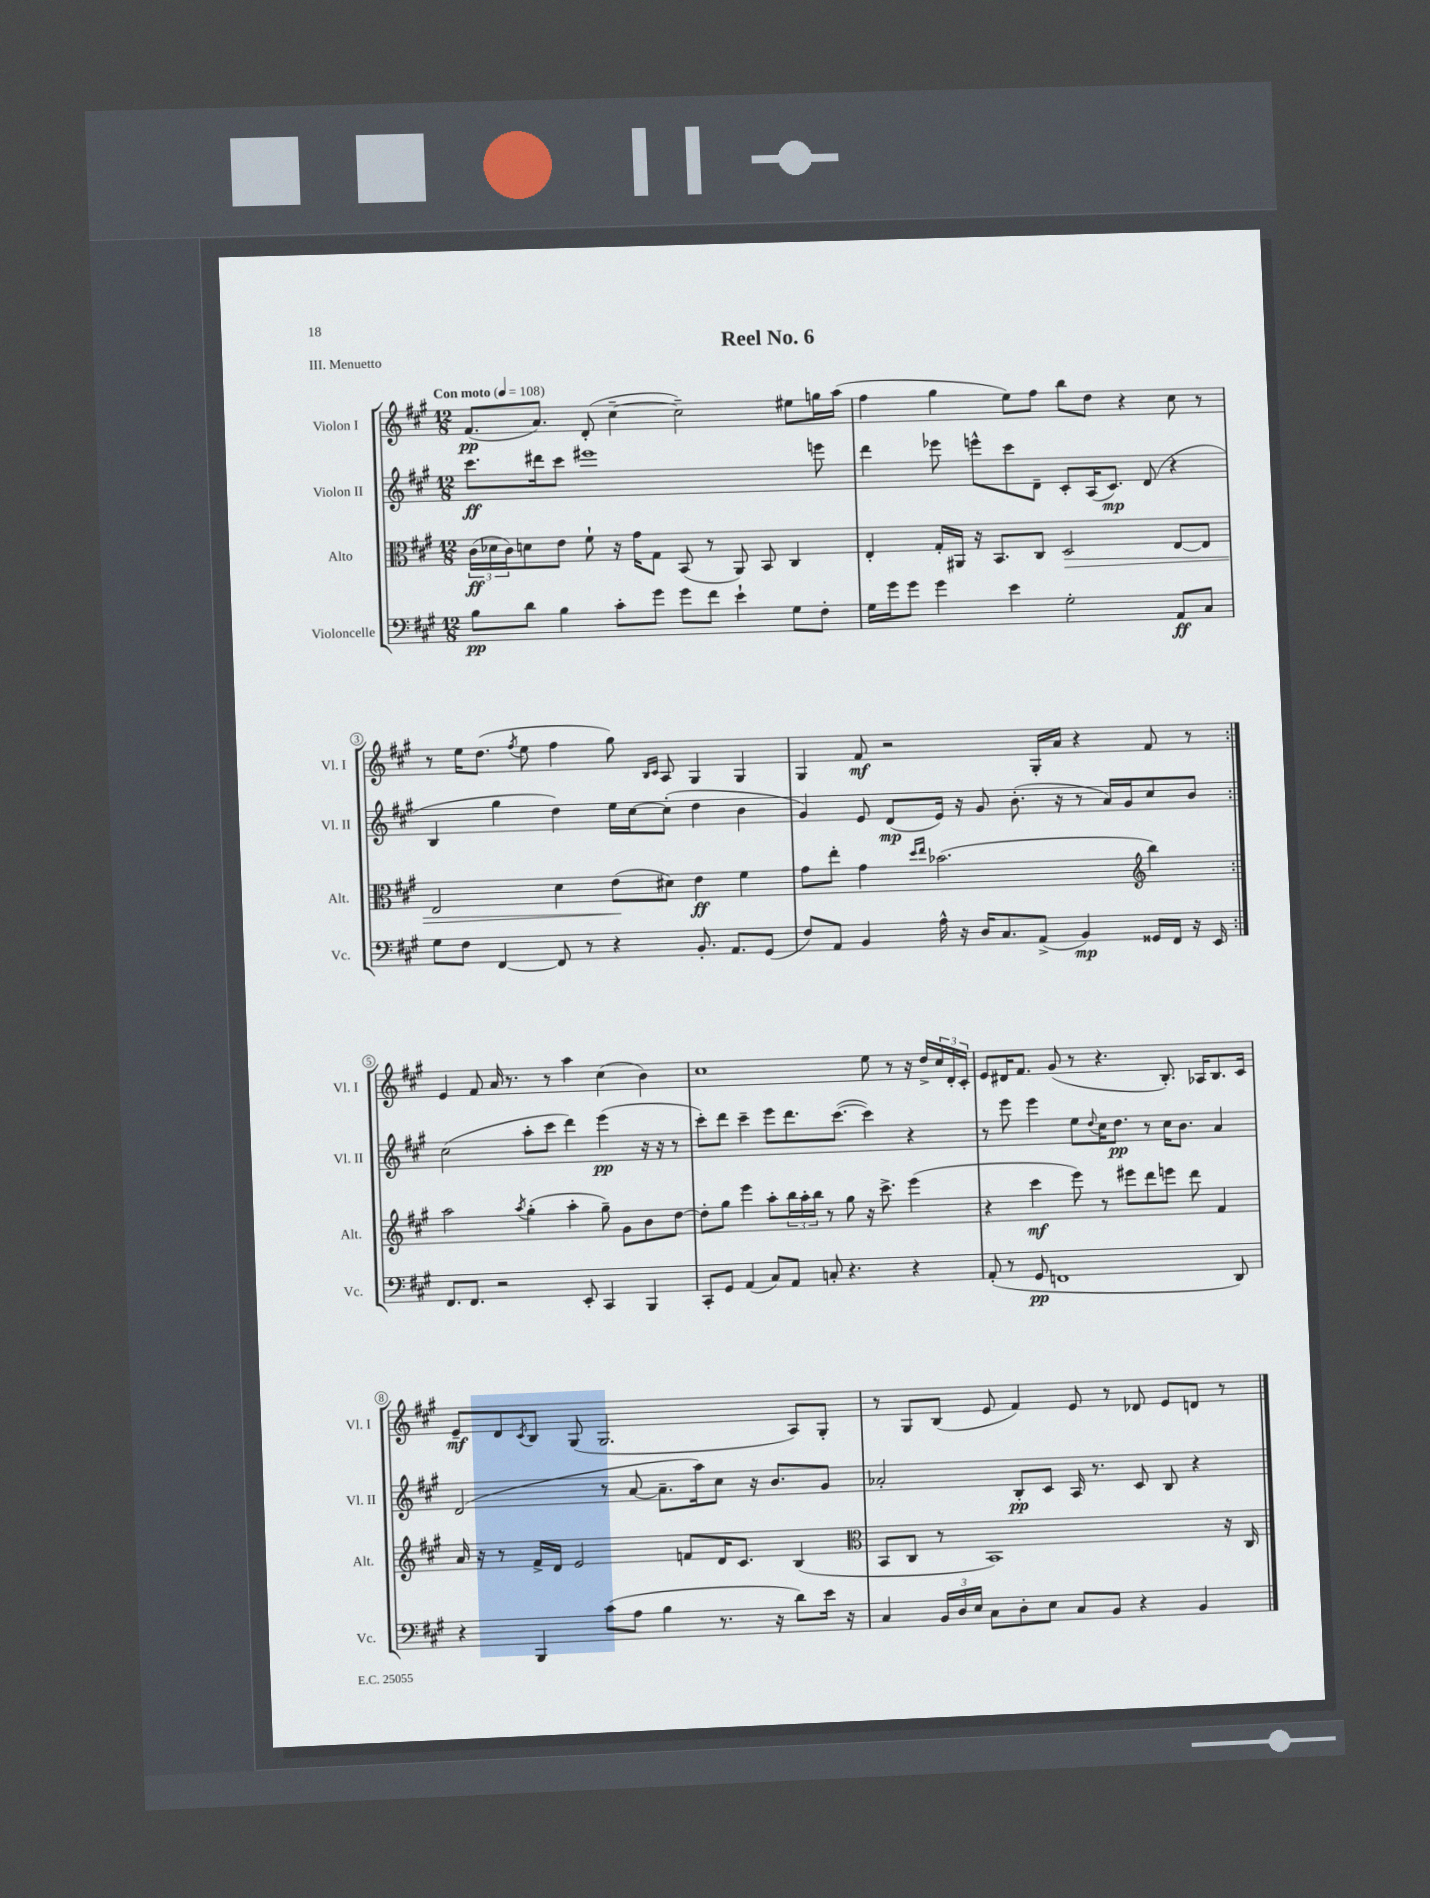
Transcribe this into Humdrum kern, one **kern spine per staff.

**kern	**dynam	**kern	**dynam	**kern	**dynam	**kern	**dynam
*part4	*part4	*part3	*part3	*part2	*part2	*part1	*part1
*staff4	*staff4	*staff3	*staff3	*staff2	*staff2	*staff1	*staff1
*I"Violoncelle	*	*I"Alto	*	*I"Violon II	*	*I"Violon I	*
*I'Vc.	*	*I'Alt.	*	*I'Vl. II	*	*I'Vl. I	*
*clefF4	*	*clefC3	*	*clefG2	*	*clefG2	*
*k[f#c#g#]	*	*k[f#c#g#]	*	*k[f#c#g#]	*	*k[f#c#g#]	*
*M12/8	*	*M12/8	*	*M12/8	*	*M12/8	*
*MM108	*	*MM108	*	*MM108	*	*MM108	*
=1	=1	=1	=1	=1	=1	=1	=1
!	!	!	!	!	!	!LO:TX:a:B:t=Con moto	!
8B\L	pp	(24c#\LL	ff	8.ccc#\L	ff	(8.f#/L	pp
.	.	24d-X\	.	.	.	.	.
.	.	24c#\J)	.	.	.	.	.
8d\J	.	8dn\	.	.	.	.	.
.	.	.	.	16ddd#X\k	.	8.a/J)	.
4B\	.	8e\J	.	8ccc#\J	.	.	.
.	.	8f#`\	.	1eee#X	.	(8d'/	.
8c#'\L	.	16r	.	.	.	[4cc#~\	.
.	.	16g#\KL	.	.	.	.	.
8g#\J	.	8G#\J	.	.	.	.	.
8g#\L	.	(8BB/	.	.	.	2cc#~\])	.
8f#\J	.	8r	.	.	.	.	.
4e`\	.	8AA/)	.	.	.	.	.
.	.	8BB/	.	.	.	.	.
8G#\L	.	4C#/	.	.	.	8ee#X\L	.
8F#'\J	.	.	.	8eeen\	.	16ggn\L	.
.	.	.	.	.	.	(16aa\JJ	.
=2	=2	=2	=2	=2	=2	=2	=2
16G#\LL	.	4E'/	.	4ddd\	.	4ff#\	.
16g#\J	.	.	.	.	.	.	.
8g#\J	.	.	.	.	.	.	.
4g#\	.	16G#'/LL	.	8eee-X\	.	4gg#\	.
.	.	16AA#X/JJ	.	.	.	.	.
.	.	16r	.	8eeen^^\L	.	.	.
.	.	8.BB/L	.	.	.	.	.
4e\	.	.	.	8ccc#\	.	8ee\L)	.
.	.	8C#/J	.	8d~\J	.	8ff#\J	.
!	!	!	!LO:HP:b	!	!	!	!
2G#'\	.	2D/	>	8c#'/L	.	8bb\L	.
.	.	.	.	(16A/K	.	8dd\J	.
.	.	.	.	8.c#/J)	mp	.	.
.	.	.	.	.	.	4r	.
.	.	.	.	(8d/	.	.	.
8AA/L	ff	[8E/L	.	4r	.	8cc#\	.
8C#/J	.	8E/J]	.	.	.	8r	.
!!LO:LB:g=z
=3	=3	=3	=3	=3	=3	=3	=3
8G#\L	.	2E/	.	4B/	.	8r	.
8F#\J	.	.	.	.	.	16ee\KL	.
.	.	.	.	.	.	(8.dd\J	.
[4FF#/	.	.	.	4gg#\	.	.	.
.	.	.	.	.	.	8qff#/	.
.	.	.	.	.	.	8ee\	.
8FF#/]	.	4d\	.	4dd\)	.	4ff#\	.
8r	.	.	.	.	.	.	.
4r	.	(8e\L	.	16ee\LL	.	8gg#\)	.
.	.	.	.	[16cc#\J	.	.	.
.	.	.	.	.	.	16qqB/LL	.
.	.	.	.	.	.	16qqc#/JJ	.
.	.	8d#X\J)	]	(8cc#'\J]	.	8A/	.
8.BB'/	.	4e\	ff	4dd\	.	4G#/	.
8.AA/L	.	.	.	.	.	.	.
.	.	4f#\	.	4b\	.	4G#/	.
(8GG#/J	.	.	.	.	.	.	.
=4	=4	=4	=4	=4	=4	=4	=4
8F#/L)	.	8g#\L	.	4g#/)	.	4G#/	.
8AA/J	.	8ee'\J	.	.	.	.	.
4BB/	.	4g#\	.	8e/	.	8f#/	mf
.	.	.	.	(8d/L	mp	2r	.
.	.	16qqdd/LL	.	.	.	.	.
.	.	16qqee/JJ	.	.	.	.	.
16A^^\	.	(2.b-X\	.	16e/Jk)	.	.	.
16r	.	.	.	16r	.	.	.
16D/KL	.	.	.	8g#/	.	.	.
8.C#/	.	.	.	.	.	.	.
.	.	.	.	(8.b'\	.	.	.
(8AA^/J	.	.	.	.	.	16G#'/LL	.
.	.	.	.	16r	.	16a/JJ	.
4BB/)	mp	.	.	8r	.	4r	.
.	.	.	.	16a/LL)	.	.	.
.	.	.	.	16g#/J	.	.	.
*	*	*clefG2	*	*	*	*	*
16GG##X/LL	.	4bb\)	.	8cc#/	.	8f#/	.
16FF#/JJ	.	.	.	.	.	.	.
16r	.	.	.	8b/J	.	8r	.
16EE/	.	.	.	.	.	.	.
!!LO:LB:g=z
=5:|!	=5:|!	=5:|!	=5:|!	=5:|!	=5:|!	=5:|!	=5:|!
8.FF#/L	.	2aa\	.	(2cc#\	.	4e/	.
8.FF#/J	.	.	.	.	.	.	.
.	.	.	.	.	.	8f#/	.
2r	.	.	.	.	.	16a/	.
.	.	.	.	.	.	8.r	.
.	.	8qaa/	.	.	.	.	.
.	.	(4gg#'\	.	8aa'\L	.	.	.
.	.	.	.	8ccc#\J	.	8r	.
.	.	4aa'\	.	4ddd\)	.	4aa\	.
8EE'/	.	.	.	.	.	.	.
4CC#/	.	8gg#~\)	.	(4eee\	pp	(4cc#\	.
.	.	8g#\L	.	.	.	.	.
4BBB/	.	8b\	.	16r	.	4b\)	.
.	.	.	.	16r	.	.	.
.	.	[8dd\J	.	8r	.	.	.
=6	=6	=6	=6	=6	=6	=6	=6
8CC#'/L	.	8dd'\L]	.	8ccc#'\L)	.	1cc#	.
8GG#/J	.	8gg#\J	.	8ddd\J	.	.	.
(4AA/	.	4eee\	.	4ccc#~\	.	.	.
8C#/L)	.	8aa'\L	.	8eee\L	.	.	.
8AA/J	.	24bb\L	.	8.ddd\	.	.	.
.	.	24aa'\	.	.	.	.	.
.	.	24bb\JJ	.	.	.	.	.
8Cn'/	.	8r	.	.	.	.	.
.	.	.	.	([8.ccc#\J	.	.	.
4.r	.	8gg#\	.	.	.	.	.
.	.	16r	.	4ccc#\])	.	8ee\	.
.	.	8.ccc#^\	.	.	.	.	.
.	.	.	.	.	.	8r	.
4r	.	(4eee\	.	4r	.	16r	.
.	.	.	.	.	.	16dd^/LL	.
.	.	.	.	.	.	24cc#/	.
.	.	.	.	.	.	24d'/	.
.	.	.	.	.	.	24c#'/JJ	.
=7	=7	=7	=7	=7	=7	=7	=7
(8AA'/	.	4r	.	8r	.	8e/L	.
8r	.	.	.	8eee\	.	16d#X/K	.
.	.	.	.	.	.	8.f#/J	.
8GG#/	pp	4ccc#\	mf	4eee\	.	.	.
1FFn	.	.	.	.	.	(8g#/	.
.	.	8eee\)	.	8ee\L	.	8r	.
.	.	.	.	8qqdd/	.	.	.
.	.	8r	.	16cc#\K	.	4.r	.
.	.	.	.	8.dd\J	pp	.	.
.	.	8eee#X\L	.	.	.	.	.
.	.	8ddd\	.	8r	.	.	.
.	.	8eeen\J	.	16cc#\KL	.	8.B'/)	.
.	.	.	.	8.b\J	.	.	.
.	.	8ddd\	.	.	.	.	.
.	.	.	.	.	.	16A-X/KL	.
.	.	4f#/	.	4a/	.	8.B/	.
8DD/)	.	.	.	.	.	.	.
.	.	.	.	.	.	16c#/Jk	.
!!LO:LB:g=z
=8	=8	=8	=8	=8	=8	=8	=8
4r	.	16a/	.	(2d/	.	8e~/L	mf
.	.	16r	.	.	.	.	.
.	.	8r	.	.	.	8d/	.
.	.	.	.	.	.	8qc#/	.
4BBB/	.	16f#^/LL	.	.	.	8B/J	.
.	.	16d/JJ	.	.	.	.	.
.	.	2e/	.	.	.	(8G#/	.
(8c#\L	.	.	.	8r	.	2.G#/	.
8A\J	.	.	.	[8a/	.	.	.
4B\	.	.	.	8.a~\L]	.	.	.
.	.	8fn/L	.	.	.	.	.
.	.	.	.	16aa\k)	.	.	.
8.r	.	16d/K	.	8cc#\J	.	.	.
.	.	8.c#/J	.	.	.	.	.
.	.	.	.	16r	.	.	.
16r	.	.	.	8.b/L	.	.	.
8d\L)	.	(4B/	.	.	.	8A/L)	.
16e\Jk	.	.	.	8g#/J	.	8G#'/J	.
16r	.	.	.	.	.	.	.
=9	=9	=9	=9	=9	=9	=9	=9
*	*	*clefC3	*	*	*	*	*
4C#/	.	8BB/L	.	2a-X'/	.	8r	.
.	.	8C#/J	.	.	.	8G#/L	.
24BB/LL	.	8r	.	.	.	(8B/J	.
24D/	.	.	.	.	.	.	.
24E/JJ	.	.	.	.	.	.	.
8C#\L	.	1BB)	.	.	.	8e/	.
8D'\	.	.	.	8B'/L	pp	4f#/)	.
8E\J	.	.	.	8c#/J	.	.	.
8C#/L	.	.	.	16A/	.	8e/	.
.	.	.	.	8.r	.	.	.
8BB/J	.	.	.	.	.	8r	.
4r	.	.	.	8c#/	.	8d-X/	.
.	.	.	.	8B/	.	8e/L	.
4BB/	.	.	.	4r	.	8dn/J	.
.	.	16r	.	.	.	8r	.
.	.	16C#/	.	.	.	.	.
==	==	==	==	==	==	==	==
*-	*-	*-	*-	*-	*-	*-	*-
